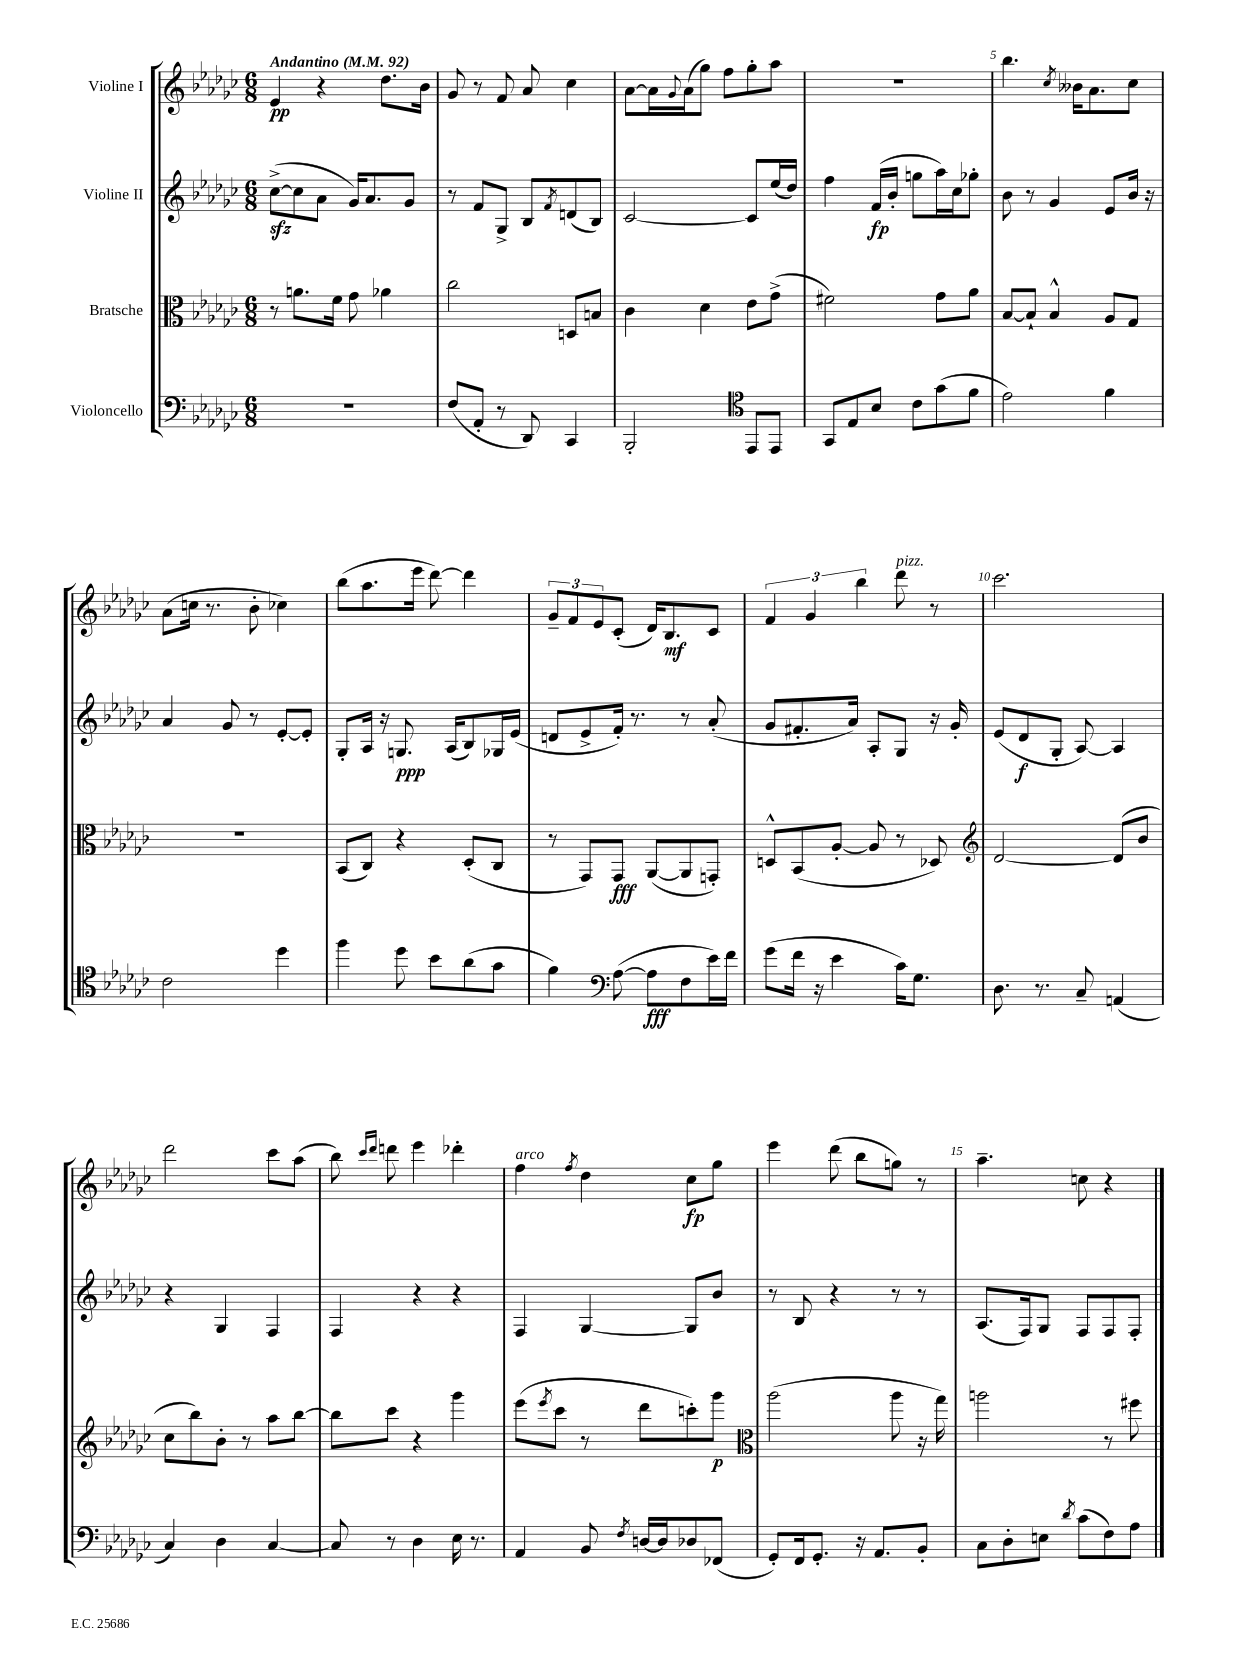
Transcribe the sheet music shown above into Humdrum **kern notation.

**kern	**kern	**kern	**kern
*staff4	*staff3	*staff2	*staff1
*clefF4	*clefC3	*clefG2	*clefG2
*k[b-e-a-d-g-c-]	*k[b-e-a-d-g-c-]	*k[b-e-a-d-g-c-]	*k[b-e-a-d-g-c-]
*M6/8	*M6/8	*M6/8	*M6/8
*MM92	*MM92	*MM92	*MM92
2.r	8r	([8cc-^\L	4e-/
.	8.a\L	8cc-\]	.
.	.	8a-\J	4r
.	16f\Jk	.	.
.	8g-\	16g-/LK)	.
.	.	8.a-/	.
.	4a-\	.	8.dd-\L
.	.	8g-/J	.
.	.	.	16b-\Jk
=	=	=	=
(8F/L	2cc-\	8r	8g-/
8AA-'/J	.	8f/L	8r
8r	.	8G-^/J	8f/
8DD-/)	.	8B-/L	8a-/
.	.	8qf/	.
4CC-/	8D/L	(8d/	4cc-\
.	8B/J	8B-/J)	.
=	=	=	=
2BBB-'/	4c-\	[2c-/	[8a-\L
.	.	.	16a-\]L
.	.	.	8qqg-/
.	.	.	(16a-\J
.	4d-\	.	8gg-\J)
.	.	.	8ff\L
*clefC4	*	*	*
8EE-/L	8e-\L	8c-/]L	8gg-'\
8EE-/J	(8g-^\J	(16ee-/L	8aa-\J
.	.	16dd-/JJ)	.
=	=	=	=
8GG-/L	2f#\)	4ff\	2.r
8E-/	.	.	.
8B-/J	.	(16f/LL	.
.	.	16b-'/JJ	.
8c-\L	.	8gg\L	.
(8g-\	8g-\L	16aa-\L)	.
.	.	16cc-\J	.
8f\J	8a-\J	8gg-'\J	.
=	=	=	=
2e-\)	[8B-/L	8b-\	4.bb-\
.	8B-`/]J	8r	.
.	4B-^^/	4g-/	.
.	.	.	8qcc-/
.	.	.	16b--\LK
.	.	.	8.a-\
4f\	8A-/L	8e-/L	.
.	8G-/J	16b-/Jk	8cc-\J
.	.	16r	.
=	=	=	=
2c-\	2.r	4a-/	(8a-\L
.	.	.	16cc\Jk
.	.	.	8.r
.	.	8g-/	.
.	.	8r	8b-'\
4dd-\	.	[8e-'/L	4cc-\)
.	.	8e-'/]J	.
=	=	=	=
4ff\	(8BB-/L	8G-'/L	(8bb-\L
.	8C-/J)	16A-/Jk	8.aa-\
.	.	16r	.
8dd-\	4r	8.G/	.
.	.	.	16eee-\Jk
8b-\L	.	.	[8ddd-\)
.	.	(16A-/LK	.
(8a-\	(8D-'/L	8B-/)	4ddd-\]
8g-\J	8C-/J	16G-/L	.
.	.	(16e-/JJ	.
=	=	=	=
4f\)	8r	8d/L	12g-~/L
.	.	.	12f/
.	8GG-/L)	8e-^/	.
.	.	.	12e-/
*clefF4	*	*	*
([8A-\	8GG-/J	16f'/Jk)	(8c-'/J
.	.	8.r	.
8A-\]L	([8AA-/L	.	16d-/LK)
.	.	.	8.B-/
8F\	8AA-/]	8r	.
16e-\L)	8GG'/J)	(8a-'/	8c-/J
16f\JJ	.	.	.
=	=	=	=
(8g-\L	8D^^/L	8g-/L	6f/
16f\Jk	(8BB-/	8.f#'/	.
.	.	.	6g-/
16r	.	.	.
4e-\	[8A-'/J	.	.
.	.	16a-/Jk)	.
.	.	.	6bb-\
.	8A-/]	8A-'/L	.
16c-\LK)	8r	8G-/J	8ddd-\
8.G-\J	.	.	.
.	8D-/)	16r	8r
.	.	16g-'/	.
=	=	=	=
*	*clefG2	*	*
8.D-\	[2d-/	(8e-/L	2.ccc-\
.	.	8d-/	.
8.r	.	.	.
.	.	8G-'/J	.
8C-~/	.	[8A-/)	.
(4AA/	(8d-/]L	4A-/]	.
.	8b-/J	.	.
=	=	=	=
4C-/)	8cc-\L	4r	2ddd-\
.	8bb-\)	.	.
4D-\	8b-'\J	4G-/	.
.	8r	.	.
[4C-/	8aa-\L	4F/	8ccc-\L
.	[8bb-\J	.	(8aa-\J
=	=	=	=
8C-/]	8bb-\]L	4F/	8bb-\)
.	.	.	16qqccc-/LL
.	.	.	16qqddd-/JJ
8r	8ccc-\J	.	8ddd\
4D-\	4r	4r	4eee-\
16E-\	4ggg-\	4r	4ddd-'\
8.r	.	.	.
=	=	=	=
4AA-/	(8eee-\L	4F/	4ff\
.	8qeee-/	.	.
.	8ccc-\J	.	.
.	.	.	8qff/
8BB-/	8r	[4G-/	4dd-\
8qF/	.	.	.
[16D/LL	8ddd-\L	.	.
16D/]J	.	.	.
8D-/	8ccc'\)	8G-/]L	8cc-\L
(8FF-/J	8ggg-\J	8b-/J	8gg-\J
=	=	=	=
*	*clefC3	*	*
8GG-'/L)	(2aa-\	8r	4eee-\
16FF/k	.	8B-/	.
8.GG-'/J	.	.	.
.	.	4r	(8ddd-\
16r	.	.	8bb-\L
8.AA-/L	.	.	.
.	8aa-\	8r	8gg\J)
8BB-'/J	16r	8r	8r
.	16gg-\)	.	.
=	=	=	=
8C-\L	2aa\	(8.A-/L	4.aa-~\
8D-'\	.	.	.
.	.	16F/k)	.
8E\J	.	8G-/J	.
8qd-/	.	.	.
(8c-\L	.	8F/L	8cc\
8F\)	8r	8F/	4r
8A-\J	8ff#\	8F'/J	.
==	==	==	==
*-	*-	*-	*-
